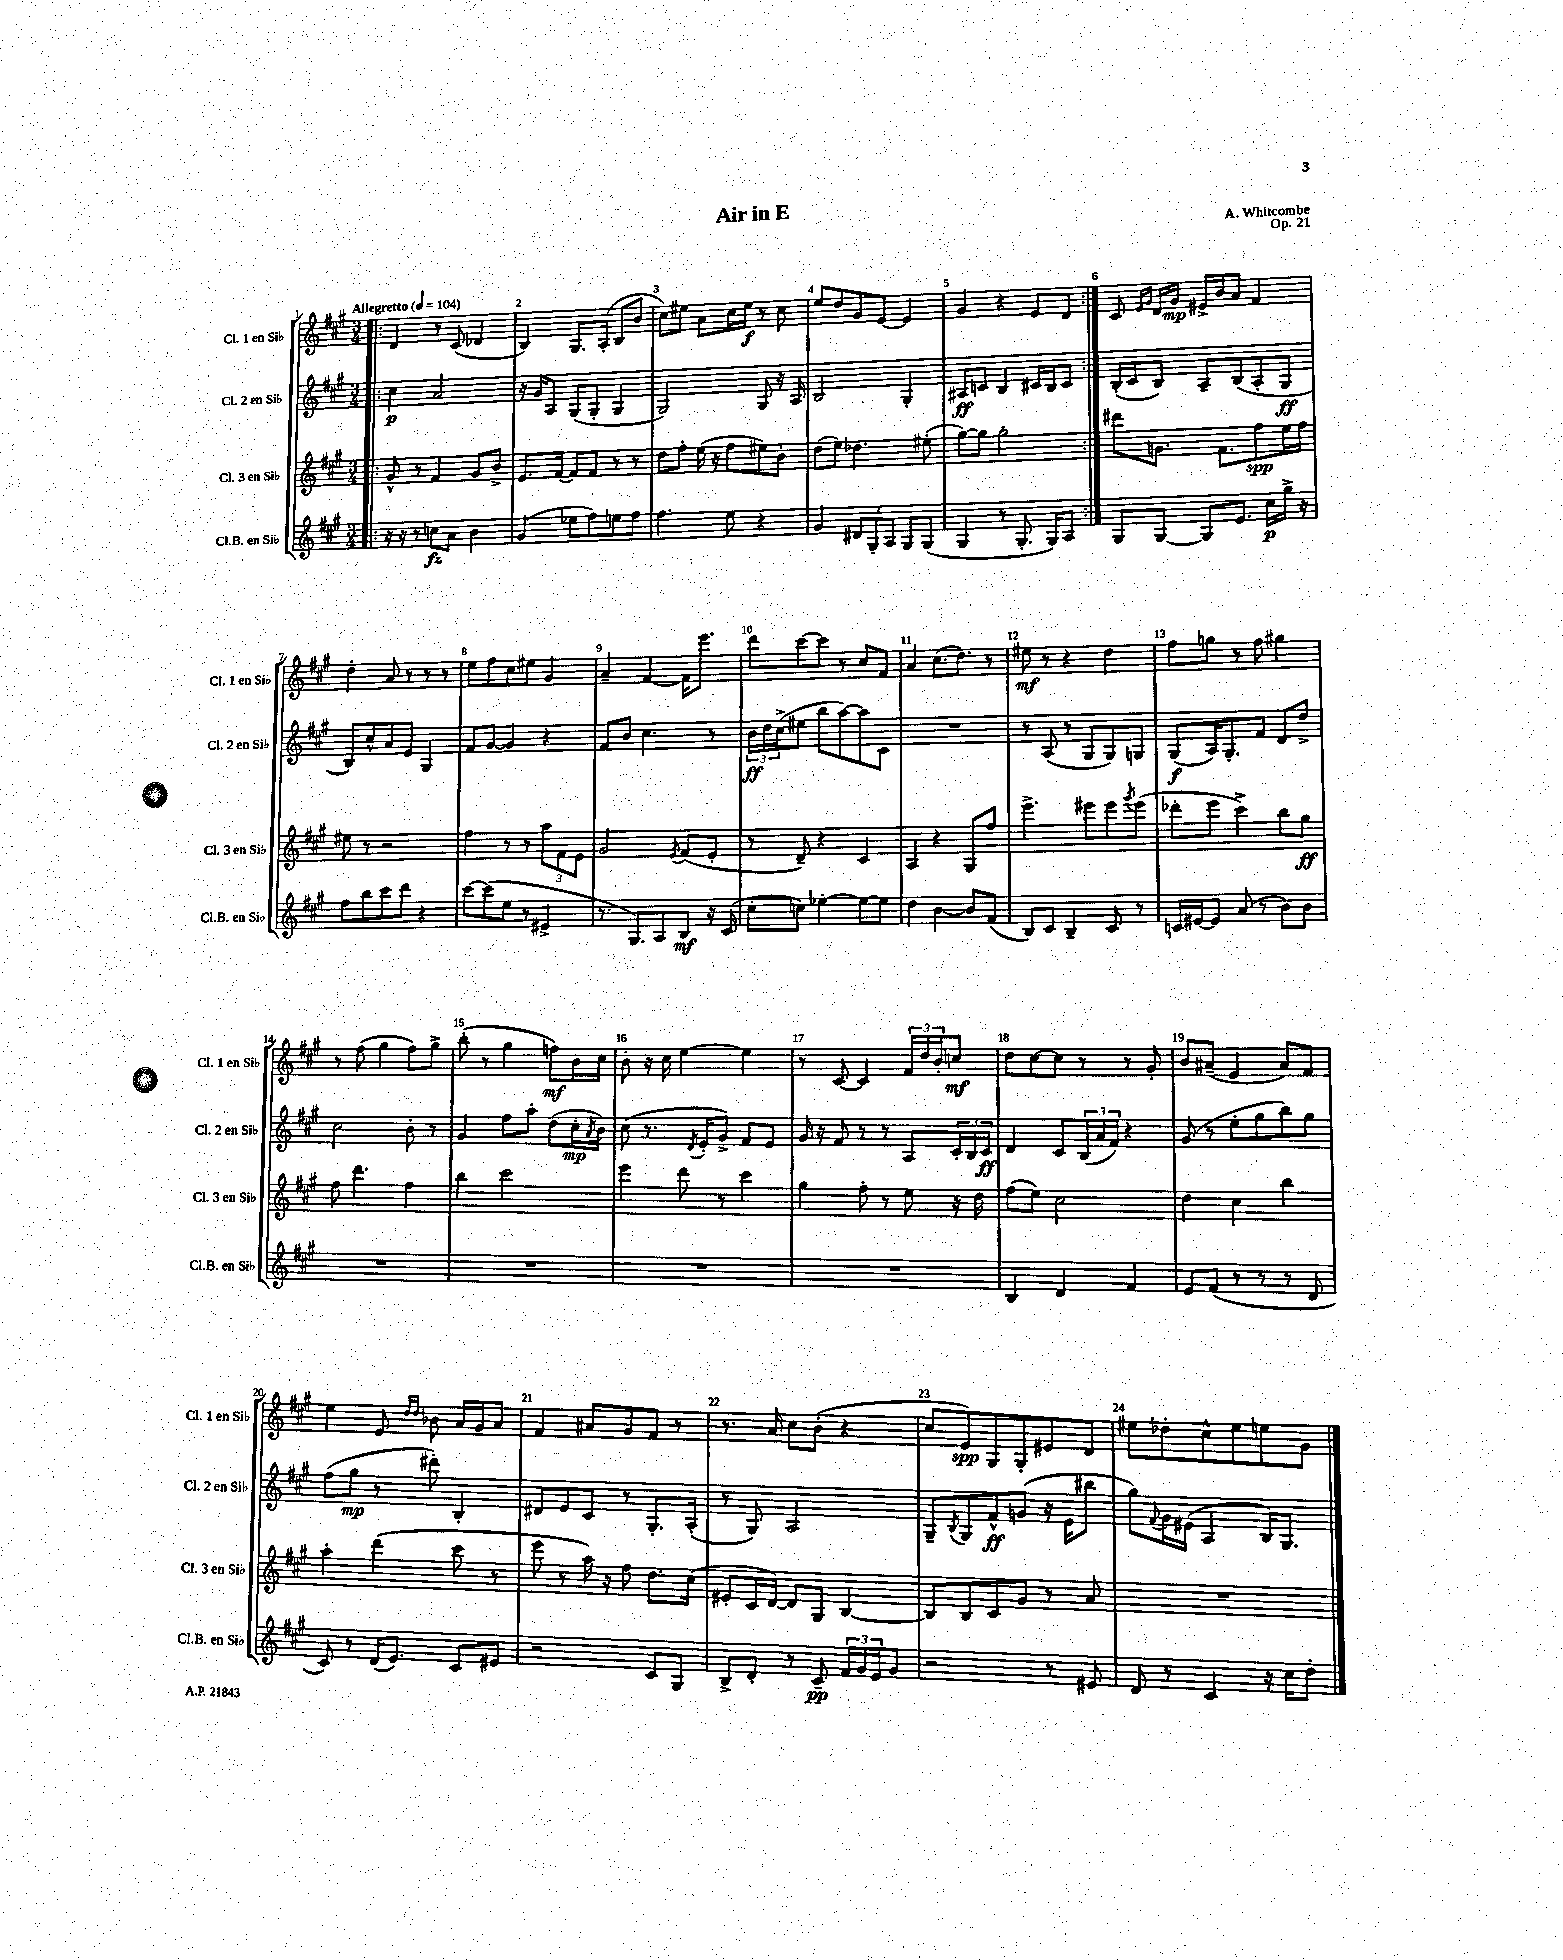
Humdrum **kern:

**kern	**kern	**kern	**kern
*staff4	*staff3	*staff2	*staff1
*clefG2	*clefG2	*clefG2	*clefG2
*k[f#c#g#]	*k[f#c#g#]	*k[f#c#g#]	*k[f#c#g#]
*M3/4	*M3/4	*M3/4	*M3/4
*MM104	*MM104	*MM104	*MM104
=!|:	=!|:	=!|:	=!|:
16r	8g#^^/	4cc#\	4d/
16r	.	.	.
8r	8r	.	.
8cc\L	4f#/	2a/	8r
8a\J	.	.	(8c#/
4b\	8g#/L	.	4d-/
.	8b^/J	.	.
=	=	=	=
(4g#/	8.e/L	16r	4B/)
.	.	16g#/LK	.
.	.	8A/J	.
.	[16f#/Jk	.	.
8ee-\L	8f#/]L	(8G#/L	8.G#/L
8ff#\)	8f#/J	8G#'/J	.
.	.	.	(16A'/Jk
8ee\	8r	4G#/	8B/L
8ff#\J	8r	.	8b/J
=	=	=	=
4.ff#\	8dd\L	2G#/)	8cc#\L)
.	8ff#'\J	.	8ee#\J
.	(16ee\	.	8a\L
.	16r	.	.
8ee\	8ff#\L	.	16cc#\L
.	.	.	16ee#\JJ
4r	8ee#\)	8G#/	8r
.	8b'\J	16r	8cc#\
.	.	16A/	.
=	=	=	=
4g#/	(8dd\L	2B/	8ee/L
.	8ee\J)	.	8dd/
12d#/L	4.dd-\	.	8g#/
12G#'/	.	.	.
.	.	.	[8e/J
12A/J	.	.	.
8G#/L	.	4G#'/	4e/]
(8G#/J	(8ee#'\	.	.
=	=	=	=
4G#/	[8gg#\L)	8A#/L	4g#/
.	8gg#\]J	8c/J	.
8r	2gg#'\	4B/	4r
8.G#'/	.	.	.
.	.	16c#/LL	8e/L
16G#/LK)	.	16B/J	.
8A/J	.	8c#/J	8d/J
=:|!	=:|!	=:|!	=:|!
8G#/L	8ddd#\L	(16B'/LL	8c#/
.	.	16c#/J	.
.	.	.	16qqe/LL
.	.	.	16qqg#/JJ
[8G#/J	8.g\J	8B/J)	16d/LL
.	.	.	16g#/JJ
8G#/]L	.	8A~/L	16e#^/LL
.	8.f#\L	.	16b/J
8.e/J	.	(8B/	8a/J
.	8ff#\	8A'/	4f#/
16cc#\LL	.	.	.
16gg#^\JJ	16ee\L	8G#/J	.
16r	16ff#\JJ	.	.
=	=	=	=
8ff#\L	8ee#\	8B/L)	4dd'\
8bb\	8r	8cc#^^/	.
8ccc#\	2r	8a/	8a/
8ddd\J	.	8e/J	8r
4r	.	4G#/	8r
.	.	.	8r
=	=	=	=
[8ccc#\L	4ff#\	8f#/L	8ee\L
(8ccc#\]	.	[8g#/J	8ff#\
8ee\J	8r	4g#/]	8cc#\
8r	8r	.	8ee#\J
4e#^/	12aa\L	4r	4g#/
.	12f#\	.	.
.	12e\J	.	.
=	=	=	=
8.r	2g#/	8f#/L	4a~/
.	.	8b/J	.
8.G#/L)	.	.	.
.	.	4.cc#\	[4f#/
8A/	.	.	.
.	8qe/	.	.
8B/J	(8f#/L	.	16f#\]LK
.	.	.	8.eee\J
16r	8e'/J	8r	.
(16c#/	.	.	.
=	=	=	=
8cc#'\L	8r	24b\LL	8ddd\L
.	.	24dd\	.
.	.	(24cc#^\J	.
8cc\J)	8d~/)	8ee#\J	[8ccc#\
[4ee-'\	4r	8bb\L	8ccc#\]J
.	.	[8aa\)	8r
8ee-\_L	4c#/	8aa\]	8cc#/L
8ee-\]J	.	8c#\J	8f#/J
=	=	=	=
4dd\	4A/	2.r	4a/
[4b\	4r	.	(8.cc#\L
.	.	.	8.dd\J)
8b/]L	8G#/L	.	.
(8f#/J	8ff#/J	.	8r
=	=	=	=
8B/L)	4.eee^\	8r	8ee#\
8c#/J	.	(8A/	8r
4B~/	.	8r	4r
.	8eee#\L	8G#/L	.
8c#/	8eee#\	8G#/)	4dd\
.	8qggg#/	.	.
8r	(8eee#\J	8G/J	.
=	=	=	=
16c/LL	8ddd-'\L	(8G#/L	8ff#\L
[16e#/J	.	.	.
8e#/]J	8eee\J	16A/K)	8gg\J
.	.	8.G#'/	.
(8a/	4ccc#^\)	.	8r
8r	.	8f#/J	8ff#\
8b\L)	8bb\L	8d/L	4gg#\
8b\J	8gg#\J	8dd^/J	.
=	=	=	=
2.r	8ff#\	2cc#\	8r
.	4.ddd\	.	(8ff#\
.	.	.	4gg#\
.	4ff#\	8b'\	8ff#\L)
.	.	8r	8gg#^\J
=	=	=	=
2.r	4bb\	4g#/	(8bb'\
.	.	.	8r
.	2ccc#\	8ff#\L	4gg#\
.	.	8aa'\J	.
.	.	(8dd\L	8ff\L)
.	.	16cc#'\L	16b\L
.	.	8qa/	.
.	.	16b\JJ)	16cc#\JJ
=	=	=	=
2.r	4eee\	(8cc#\	8b'\
.	.	8.r	16r
.	.	.	16cc#\
.	8ddd\	.	[4ee\
.	.	8qd/	.
.	.	16e'/LK	.
.	8r	8g#^/J)	.
.	4ccc#\	8f#/L	4ee\]
.	.	8e/J	.
=	=	=	=
2.r	4gg#\	16g#/	8r
.	.	16r	.
.	.	8f#/	[8c#/
.	8ff#'\	8r	4c#/]
.	8r	8r	.
.	8ee\	8A/L	24f#/LL
.	.	.	24dd/
.	.	.	24b'/J
.	16r	24c#'/L	8cc/J
.	.	24B/	.
.	16dd\	.	.
.	.	24c#/JJ	.
=	=	=	=
4B/	(8ff#\L	4d/	8dd\L
.	8ee\J)	.	[8cc#\
4d/	2cc#\	8c#/L	8cc#\]J
.	.	(24B/L	8r
.	.	24a/	.
.	.	24f#/JJ)	.
4f#/	.	4r	8r
.	.	.	8g#'/
=	=	=	=
8e/L	4dd\	(8g#/	8b/L
(8f#/J	.	8r	(8a#~/J
8r	4cc#\	8ee'\L	4e/
8r	.	8gg#\	.
8r	4bb\	8bb\)	8a#/L)
8d/	.	8gg#\J	8f#/J
=	=	=	=
8c#/)	4aa'\	(8ff#\L	4ee\
8r	.	8gg#\J	.
(16d/LK	(4ddd\	8r	8e/
8.e/J)	.	.	.
.	.	.	16qqdd/LL
.	.	.	16qqdd/JJ
.	.	8ddd#'\)	8b-\
8c#/L	8ccc#\	4B'/	16a/LL
.	.	.	16g#/J
8e#/J	8r	.	8a/J
=	=	=	=
2r	8eee\	8d#/L	4f#/
.	8r	8e/	.
.	16aa\)	8c#/J	8a#/L
.	16r	.	.
.	8ff#\	8r	8g#/
8c#/L	8.dd\L	8.G#'/L	8f#/J
8G#/J	.	.	8r
.	(16cc#\Jk	(16A'/Jk	.
=	=	=	=
8B^/L	8e#'/L	8r	8.r
8d'/J	16c#/L	8G#/)	.
.	[16d/JJ)	.	16a/
8r	8d/]L	2A/	8cc#\L
8c#~/	8G#/J	.	(8b'\J
24f#/LL	[4B/	.	4r
24g#/	.	.	.
24e/J	.	.	.
8g#/J	.	.	.
=	=	=	=
2r	8B/]L	8G#~/L	8cc#/L
.	.	8qB/	.
.	8B/	8G#/	8e/)
.	8c#/	8f#^^/	8G#/
.	8g#/J	(8g/J	8G#'/
8r	8r	16r	8e#/
.	.	16e\LK	.
8e#/	8a/	8bb#\J	8d/J
=	=	=	=
8d/	2.r	8gg#\L)	8ee#\L
.	.	8qqf#/	.
8r	.	16g#\L	8dd-'\
.	.	(16e#\JJ	.
4c#/	.	4A/	8cc#^^\
.	.	.	8ee#\
16r	.	16B/LK)	8ee\
16cc#\LK	.	8.G#/J	.
8dd'\J	.	.	8g#\J
==	==	==	==
*-	*-	*-	*-
